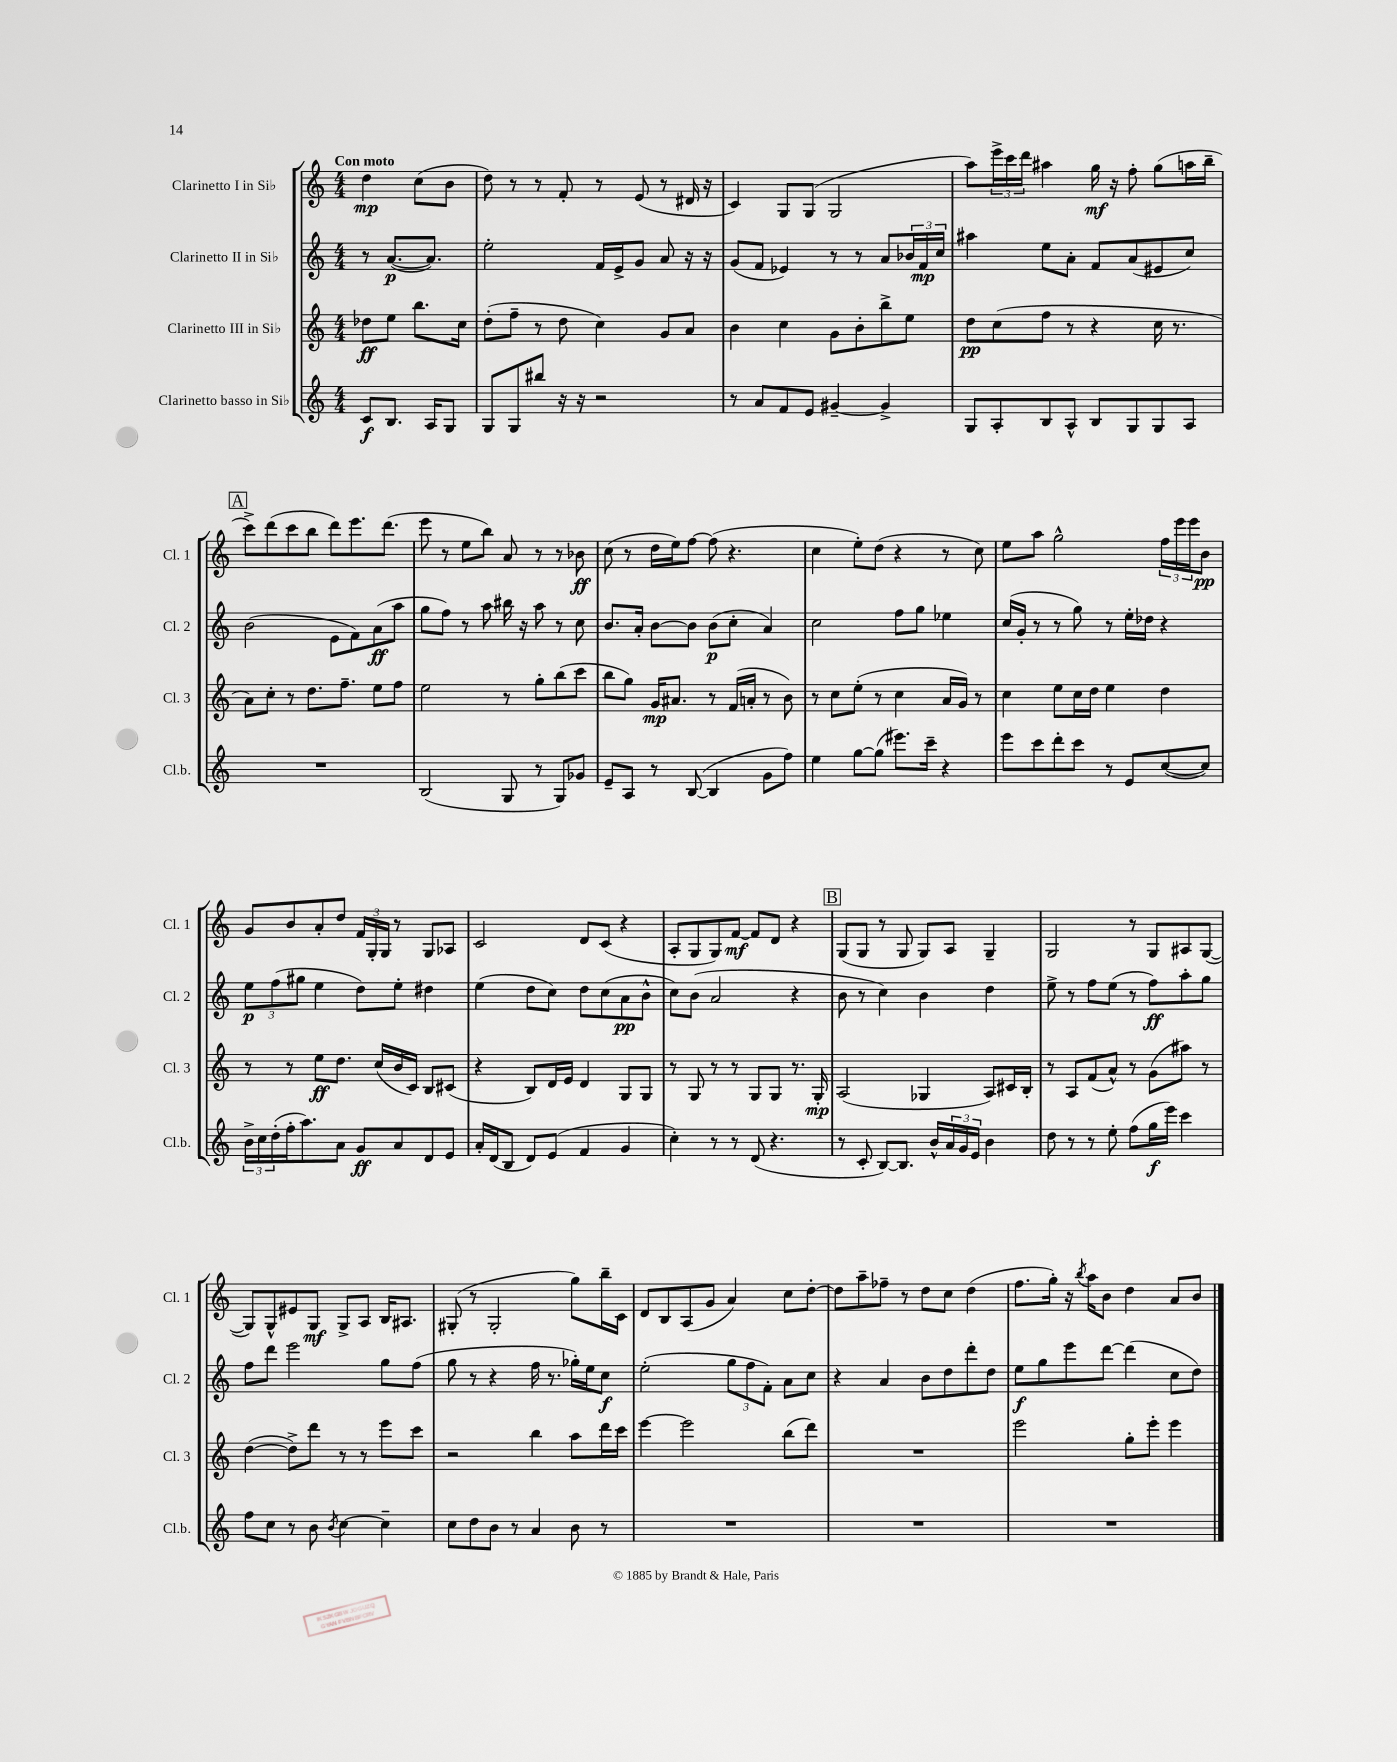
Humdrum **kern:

**kern	**kern	**kern	**kern
*staff4	*staff3	*staff2	*staff1
*clefG2	*clefG2	*clefG2	*clefG2
*k[]	*k[]	*k[]	*k[]
*M4/4	*M4/4	*M4/4	*M4/4
8c	8dd-	8r	4dd
8.B	8ee	([8.a	.
.	8.bb	.	(8cc
16A	.	8.a])	.
8G	.	.	8b
.	16cc	.	.
=	=	=	=
8G	(8dd'	2ee'	8dd)
8G	8ff~	.	8r
8bb#	8r	.	8r
16r	8dd	.	8f'
16r	.	.	.
2r	4cc)	16f	8r
.	.	16e^	.
.	.	8g	(8e
.	8g	8a	8r
.	8a	16r	16d#
.	.	16r	16r
=	=	=	=
8r	4b	(8g	4c)
8a	.	8f	.
8f	4cc	4e-)	8G
8e	.	.	(8G
[4g#~	8g	8r	2G
.	8b'	8r	.
4g#^]	8bb^	8a	.
.	8ee	24b-	.
.	.	24f	.
.	.	24cc	.
=	=	=	=
8G	8dd	4aa#	8aa)
8A'	(8cc	.	24eee^
.	.	.	24ccc
.	.	.	24ddd
8B	8ff	8ee	4aa#
8A^^	8r	8a'	.
8B	4r	8f	16gg
.	.	.	16r
8G	.	(8a	8ff'
8G	16cc	8e#	(8gg
.	8.r	.	.
8A	.	8cc)	16aa
.	.	.	16bb~
=	=	=	=
1r	8a)	(2b	8ccc^)
.	8cc'	.	(8ddd
.	8r	.	8ccc
.	8.dd	.	8bb
.	.	8e	8ddd)
.	8.ff~	.	.
.	.	8f)	8.eee
.	8ee	(8a	.
.	.	.	(8.ddd
.	8ff	8aa	.
=	=	=	=
(2B	2ee	8gg	8eee
.	.	8ff)	8r
.	.	8r	8ee
.	.	8aa	8bb)
8G	8r	16bb#	8a
.	.	16r	.
8r	8gg'	8aa	8r
8G)	(8bb	8r	8r
8g-	8ccc	8cc	8b-
=	=	=	=
8e~	8bb	8.b	(8cc
8A	8gg)	.	8r
.	.	16a'	.
8r	16g	[8b	16dd
.	8.a#	.	16ee)
([8B	.	8b]	[8ff
4B]	8r	(8b	(8ff]
.	(16f	8cc'	4.r
.	16a'	.	.
8g	8r	4a)	.
8ff)	8b)	.	.
=	=	=	=
4ee	8r	2cc	4cc
.	8cc	.	.
[8gg	(8ee'	.	8ee')
(8gg]	8r	.	(8dd
8.eee#)	4cc	8ff	4r
.	.	8gg	.
16ccc~	.	.	.
4r	16a	4ee-	8r
.	16g)	.	.
.	8r	.	8cc)
=	=	=	=
8eee	4cc	(16cc	8ee
.	.	16g'	.
8ccc	.	8r	8aa
8ddd'	8ee	8r	2gg^^
8ccc	16cc	8gg)	.
.	16dd	.	.
8r	4ee	8r	.
8e	.	16ee'	.
.	.	16dd-	.
([8cc	4dd	4r	24ff
.	.	.	24eee
.	.	.	24eee
8cc])	.	.	8b
=	=	=	=
24b^	8r	12ee	8g
24cc	.	.	.
(24dd'	.	(12ff	.
16ff'	8r	.	8b
.	.	12gg#	.
8.aa)	.	.	.
.	8ee	4ee	8a'
8a	8.dd	.	8dd
8g	.	8dd)	24f
.	.	.	24G'
.	(16cc	.	.
.	.	.	24G
8a	16b	8ee'	8r
.	16c)	.	.
8d	8B	4dd#	8G
8e	(8c#	.	8A-
=	=	=	=
16a'	4r	(4ee	2c
(16d	.	.	.
8B	.	.	.
8d)	8B)	8dd	.
(8e	16d	8cc)	.
.	16e	.	.
4f	4d	8dd	8d
.	.	(8cc	(8c
4g	8G	8a	4r
.	8G	8b^^	.
=	=	=	=
4cc')	8r	8cc)	8A'
.	8G	(8b	8G
8r	8r	2a	8G)
8r	8r	.	[8f
(8d	8G	.	8f]
4.r	8G	.	8d
.	8.r	4r	4r
.	16G'	.	.
=	=	=	=
8r	(2A	8b	(8G
8c'	.	8r	8G
[8B)	.	4cc)	8r
8.B]	.	.	8G
.	4G-	4b	8G)
16b^^	.	.	.
24a	.	.	8A
24g	.	.	.
24e	.	.	.
4b	8A)	4dd	4G~
.	16c#	.	.
.	16B'	.	.
=	=	=	=
8dd	8r	8ee^	2G
8r	8A	8r	.
8r	(8f	8ff	.
8ee'	8a^^)	(8ee	.
(8ff	8r	8r	8r
16gg	(8g	8ff)	8G
16eee)	.	.	.
4ccc	8aa#)	8aa'	8A#
.	8r	8gg	([8G
=	=	=	=
8ff	([4dd	8ff	8G])
8cc	.	8ddd	8G^^
8r	8dd^])	2eee	8e#
8b	8ddd	.	8G
8qb	.	.	.
[4cc	8r	.	8G^
.	8r	.	8A
4cc~]	8eee	8gg	16B
.	.	.	8.A#
.	8ccc	(8ff	.
=	=	=	=
8cc	2r	8gg	(8G#'
8dd	.	8r	8r
8b	.	4r	2G#'
8r	.	.	.
4a	4bb	16ff	.
.	.	8.r	.
8b	8aa	16gg-')	8gg)
.	.	16ee	.
8r	16ddd	8cc	16bb~
.	16ccc	.	16c
=	=	=	=
1r	[4eee	(2ee'	8d
.	.	.	8B
.	2eee]	.	(8A
.	.	.	8g
.	.	12gg	4a)
.	.	12ff	.
.	.	12f')	.
.	(8bb	8a	8cc
.	8ddd)	8cc	[8dd'
=	=	=	=
1r	1r	4r	8dd]
.	.	.	8aa~
.	.	4a	8ff-~
.	.	.	8r
.	.	8b	8dd
.	.	8dd	8cc
.	.	8ddd'	(4dd
.	.	8dd	.
=	=	=	=
1r	2eee	8ee	8.ff
.	.	8gg	.
.	.	.	16gg')
.	.	8eee	16r
.	.	.	8qbb
.	.	.	16aa
.	.	[8ddd	8b
.	8gg'	(4ddd]	4dd
.	8eee'	.	.
.	4eee	8cc	8a
.	.	8dd)	8b
==	==	==	==
*-	*-	*-	*-
